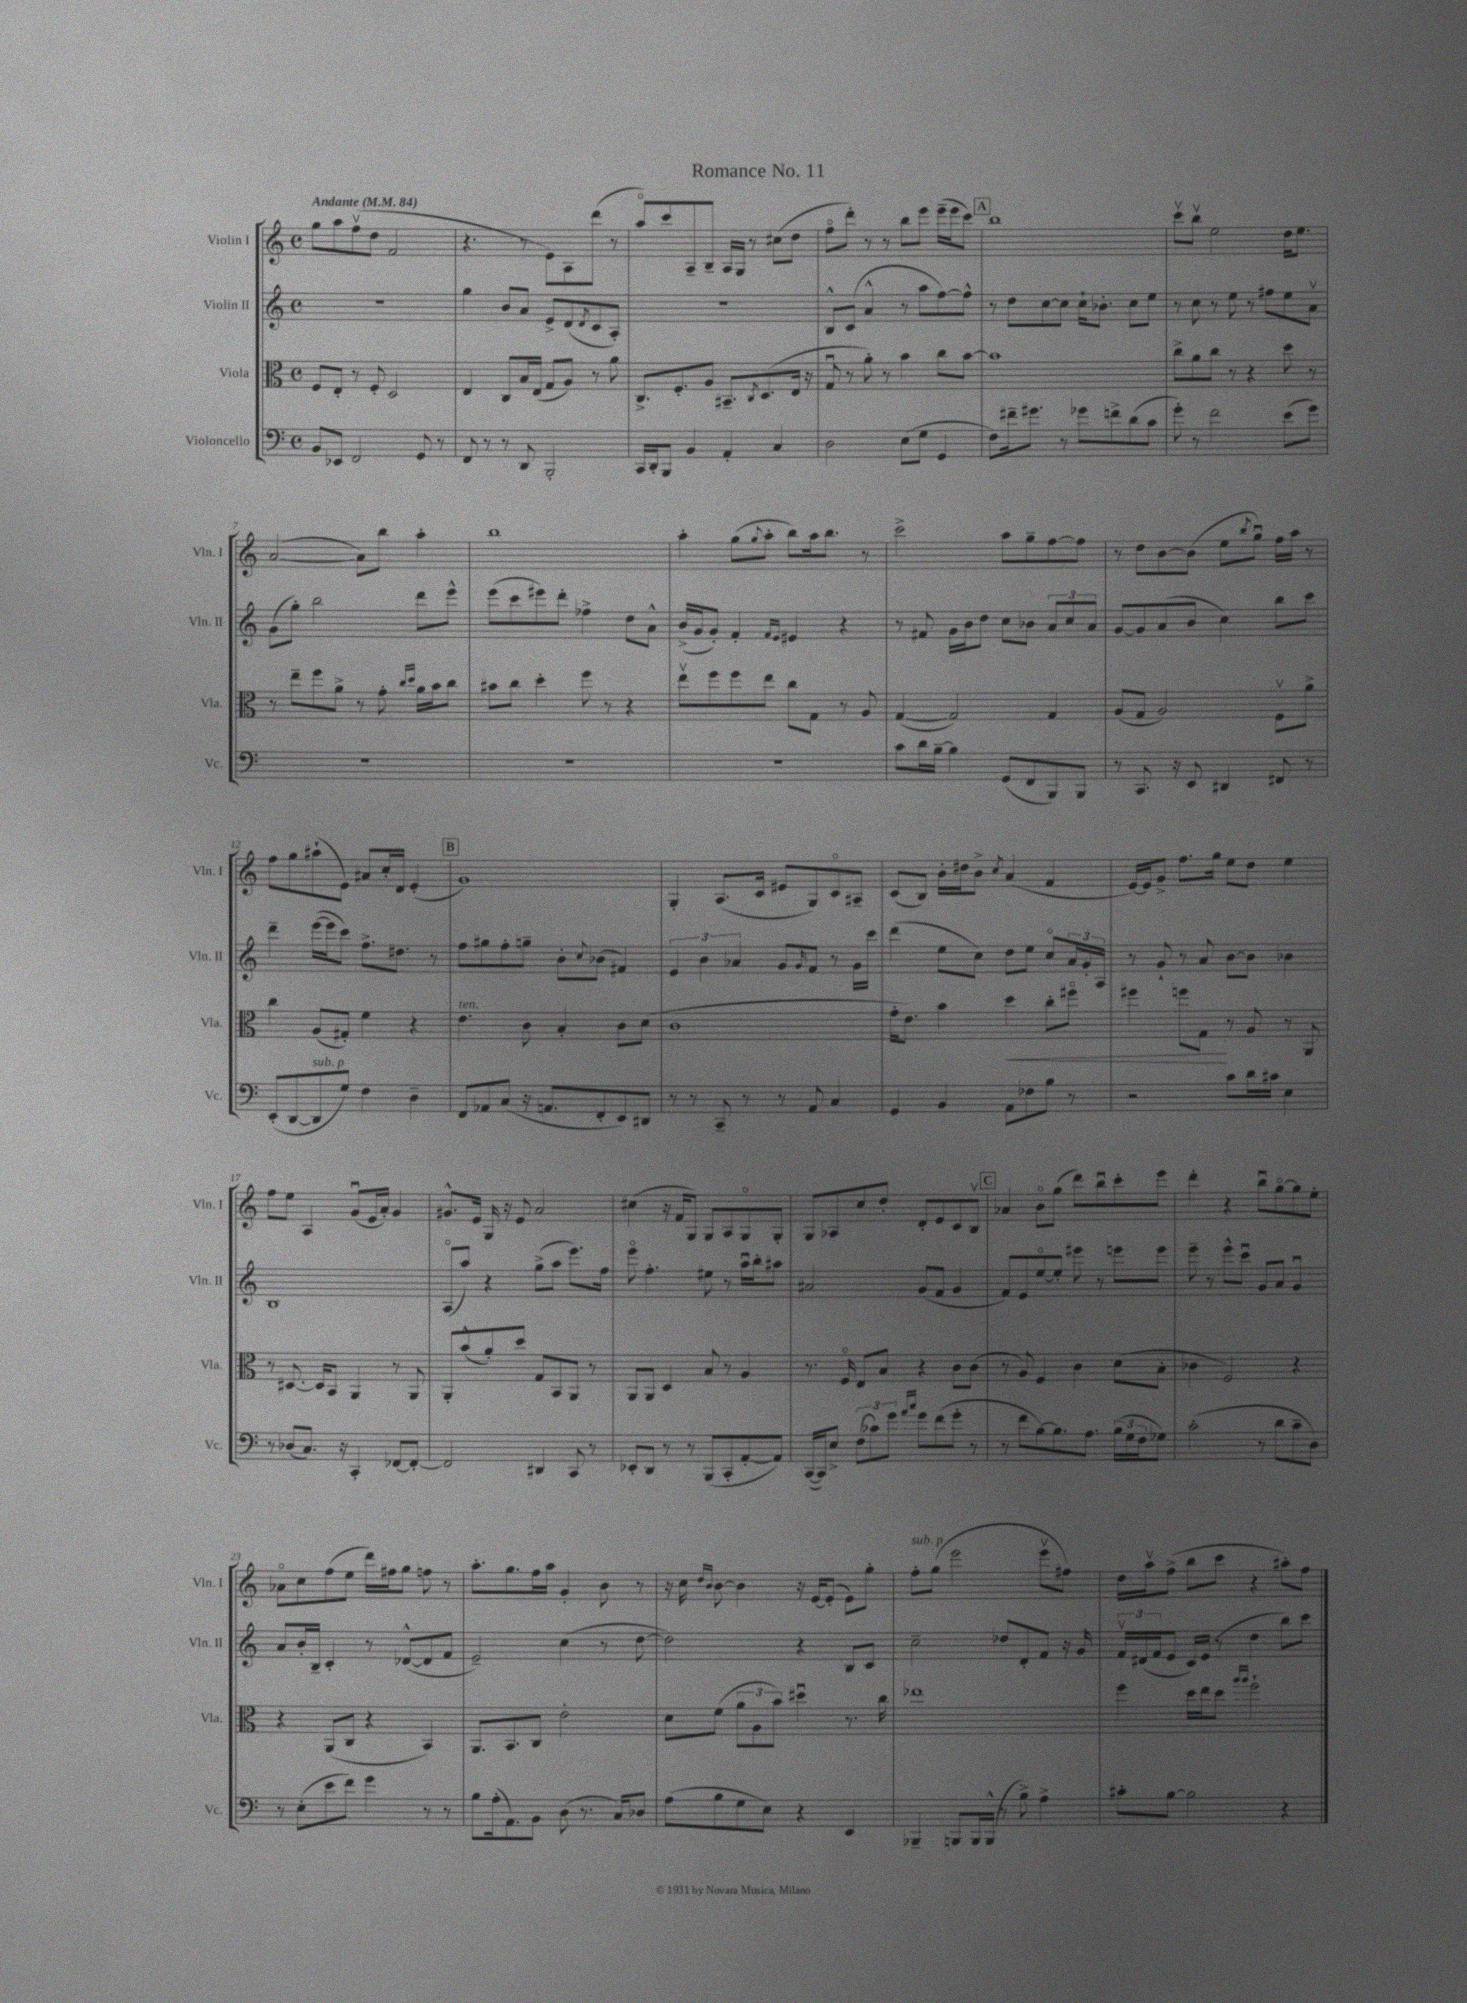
\header { title = "Romance No. 11" }
<<
\new StaffGroup <<
\new Staff = "s0" \with { instrumentName = "Violin I" shortInstrumentName = "Vln. I" } {
    \clef treble \key c \major \defaultTimeSignature \time 4/4 \tempo "Andante" 4 = 84
    g''8 a''8 f''8\upbow( d''8 f'2 |
    r4. r8 e'8) a8 d'''8( r8 |
    a''8\flageolet) c'''8 a8-- b8-- a16 g16 r8 cis''8( d''8 |
    f''8\flageolet d'''8-.) r8 r8 b''8 e'''8 e'''16--( e'''16 c'''8) |
    \mark \markup { \box "A" } b''1 |
    c'''8\upbow b''8\upbow e''2 d''16 e''8. |
    a'2~( a'8) b''8 a''4-. |
    b''1 |
    a''4-. g''8( \appoggiatura { g''8 } a''8-. b''8) a''16 b''8. r8 |
    c'''2-> a''8 g''8-- f''8~ f''8 |
    r8 d''8 b'8~ b'8( e''8 \acciaccatura { b''8 } g''8\downbow) f''16 a''16 r8 |
    f''8 g''8 ais''8-!( e'8) ais'8 c''16-. d'16 e'4-.( |
    \mark \markup { \box "B" } g'1) |
    g4-. a8.( c'16 eis'8 g8) c'8\flageolet ais8-- |
    c'8( b8) b'16-. dis''16 b'8-> \acciaccatura { c''8 } a'4( f'4 |
    e'16~) e'16 g'8-> f''8. g''16 e''8 d''8 e''4 |
    f''8 e''8 a4 g'8\downbow( e'16 a'16-.) g'4 |
    gis'8.-^ e'16 g16 r16 e'8 a'2 |
    cis''4( r16 f'16 g8) g8 a8 g8\flageolet g8-. |
    g8 aes8 c''8 d''8-. d'8-. e'8 c'8 b8\upbow |
    \mark \markup { \box "C" } aes'4 b'8\flageolet g''8( d'''8) b''8\downbow c'''8-. e'''8 |
    d'''4-. r4 b''8\downbow g''8~\flageolet g''8 e''8-. |
    aes'8\flageolet c''8 f''8( e''8 d'''16) fis''16 g''8 f''8 r8 |
    a''8.-. g''8. f''16 a''16 g'4-. b'8 r8 |
    r16 c''16 \grace { d''16 b'16 } b'8~ b'4 r16 e'16~ e'8-.( e'8) g''8-. |
    f''8-.^\markup { \italic "sub. p" } g''8( e'''2 e'''8\upbow fis''8) |
    d''16 a''16\upbow f''8->( b''8 c'''8 r4 ais''8-.) f''8 \bar "|." |
}
\new Staff = "s1" \with { instrumentName = "Violin II" shortInstrumentName = "Vln. II" } {
    \clef treble \key c \major \defaultTimeSignature \time 4/4
    r1 |
    g''4 b'8 a'8 e'8-> d'8( \acciaccatura { d'8 } c'8 a8-.) |
    r1 |
    b8-^ c'8( a'4-^ r8 a''8 f''8~) f''8-^ |
    \mark \markup { \box "A" } r8 d''8 c''8~ c''8 c''16-! bes'8.-. c''8 e''8 |
    r8 c''8 r8 e''8 r8 fis''8 e''8 a'8\upbow |
    g'8( g''8-.) b''2 d'''8 e'''8-^ |
    e'''8( c'''8 eis'''8) d'''8-. fes''4-> d''8 a'8-^ |
    b'16->( g'16 g'8-.) f'4-. \grace { f'16 e'16 } eis'4 r4 |
    r8 fis'8 g'16 b'16 d''8 c''8 bes'8 \tuplet 3/2 { a'8 c''8 a'8 } |
    g'8~ g'8 a'8( b'8 c''4) b''8 c'''8 |
    d'''4-- e'''16~( e'''16 c'''8) f''8.-> dis''8. r8 |
    \mark \markup { \box "B" } f''8 gis''8 f''8-. g''8-- b'8-. \appoggiatura { c''8 } bes'8( fis'4) |
    \tuplet 3/2 { e'4 b'4 aes'4 } g'8 \grace { g'16 } f'8 r8 g'16 c'''16 |
    d'''4( e''8 c''8) d''8 e''8 c''8\flageolet \tuplet 3/2 { a'16 g'16-. a16 } |
    r8 g'8-! r8 a'8 b'8~ b'8 bes'4 |
    b1 |
    a8\flageolet( a''8) r4 g''8->( a''8 e'''8.) f''16 |
    e'''8\flageolet f''4.-. eis''8 r8 a''16\downbow b''16-. ais''8 |
    ais'2 g'8( f'8 g'4 |
    \mark \markup { \box "C" } f'8) e'8 e''8~\flageolet e''8-. eis'''8 r8 e'''8 e'''8 |
    e'''8-- r8 e'''8-^ c'''8\downbow g'8 a'8 g'4\downbow |
    a'8 b'16-. b16-- c'4-. r8 des'8~-^( des'8 f'8 |
    e'2--) c''4( r8 d''8~ |
    d''2) r4 b8 c'8 |
    c''2-- des''8 d'8-. f'8 r16 g'16 |
    \tuplet 3/2 { f'16\upbow dis'16( f'16 } e'8 c'16) e'16( r8 d''4 b''8) c'''8 \bar "|." |
}
\new Staff = "s2" \with { instrumentName = "Viola" shortInstrumentName = "Vla." } {
    \clef alto \key c \major \defaultTimeSignature \time 4/4
    f8 e8-. r8 f8-. d2 |
    e4 c8 b16 e16( g8 a8) r8 a'8 |
    c8.-> f8.-. a8 bis,8.-- \acciaccatura { c8 } d8.( e16 r16 |
    g8\downbow r8 a'8-.) r8 b'4 c''8 b'8~ |
    \mark \markup { \box "A" } b'1 |
    c''8-> a'8 c''8 r8 r4 d''8 r8 |
    r8 e''8-- f''8 a'8-> r8 g'8-. \grace { c''16 d''16 } a'16 b'16 c''8 |
    bis'8 c''8 d''4-. f''8 r8 r4 |
    e''8\upbow f''8 f''8 e''8 c''8 g8 r8 a8 |
    g4~( g2) g4 |
    a8( g8 a2) f8\upbow a'8-> |
    c''4 a8( gis8-.) f'4 r4 |
    \mark \markup { \box "B" } e'4.^\markup { \italic "ten." } c'8 b4-. c'8 d'8( |
    c'1 |
    g'16-. e'8.) b'4 d''4\< c''8-. fis''8\flageolet |
    fis''4 f''8 g8\! r8 a8 r8 a,8 |
    r8 dis8.~ dis16 b,8 a,4 r8 a,8 |
    a,8-. b'8-^( a'8-.) d''8 g8 b,8 a,8 r8 |
    a,8 a,8 d4 b8 r8 a4 |
    r8. f16\flageolet e8 b8 r4 c'8 c'8( |
    \mark \markup { \box "C" } r8 a8) f4 c'4 d'8( b8-. |
    ces'4 f2) r4 |
    r4 a,8( c8 r4 b,4) |
    a,8. b,8. c8 e'2-. |
    d'8 f'8( \tuplet 3/2 { a'8 a8 b'8) } dis''4\downbow r8. c''16 |
    ees''1 |
    f''4 d''16 e''16 d''8 \grace { a''16 a''16 } f''2-! \bar "|." |
}
\new Staff = "s3" \with { instrumentName = "Violoncello" shortInstrumentName = "Vc." } {
    \clef bass \key c \major \defaultTimeSignature \time 4/4
    b,8 ees,8 f,2 g,8 r8 |
    f,8 r8 r8 d,8 b,,2-. |
    c,16 d,16-. b,,8 b,4 a,4-. c4 |
    d2 e8( g8 g,4 |
    \mark \markup { \box "A" } f8) fis'16-- gis'8. r8 ges'8 f'8-> d'8( c'8 |
    g'8-.) r8 f'2 e'8( g'8) |
    R1 |
    R1 |
    R1 |
    c'8 d'16 b16~-- b4 g,8( f,8 b,,8) b,,8 |
    r8 c,8. r16 e,8 dis,4 fis,8 r8 |
    e,8-.( d,8~ d,8^\markup { \italic "sub. p" } g8) f4 d4-- |
    \mark \markup { \box "B" } f,8 aes,8 c8( r16 a,8. f,8-. e,8) dis,8 |
    r8 r8 c,8-- r8 r8 a,8 c4 |
    g,4 b,4 a,8 fes8 b8 r8 |
    r2 c'8 d'16 cis'16 e4 |
    r8 des8( c8.) r16 c,4-. fes,8~ fes,8~-. |
    fes,2 dis,4 c,8 r8 |
    ees,8-. d,8 r8 r8 b,,8( c,8-. a,8~-. a,8) |
    c,16~( c,16) e8-> \tuplet 3/2 { f8( ces'8) g'8 } \grace { a'16 c''16 } g'8 f'8( g'8-. r8 |
    \mark \markup { \box "C" } r8 f'8 b8~) b8. a8. \tuplet 3/2 { b16( g16 f16 } ges8) |
    c'2-.( r8 d'8 c'8-- d8) |
    r8 e8-.( e'8 f'8) g'4 r8 r8 |
    b8 a16-.( a,8.) b,8 d8( r8. c16) des8 |
    a8( b8 g8 e8) r4 e,4 |
    bes,,4-- b,,8 b,,16 b,,16-^( r8 b8->) a4-> |
    cis'8-. b8~ b2 r4 \bar "|." |
}
>>
>>
